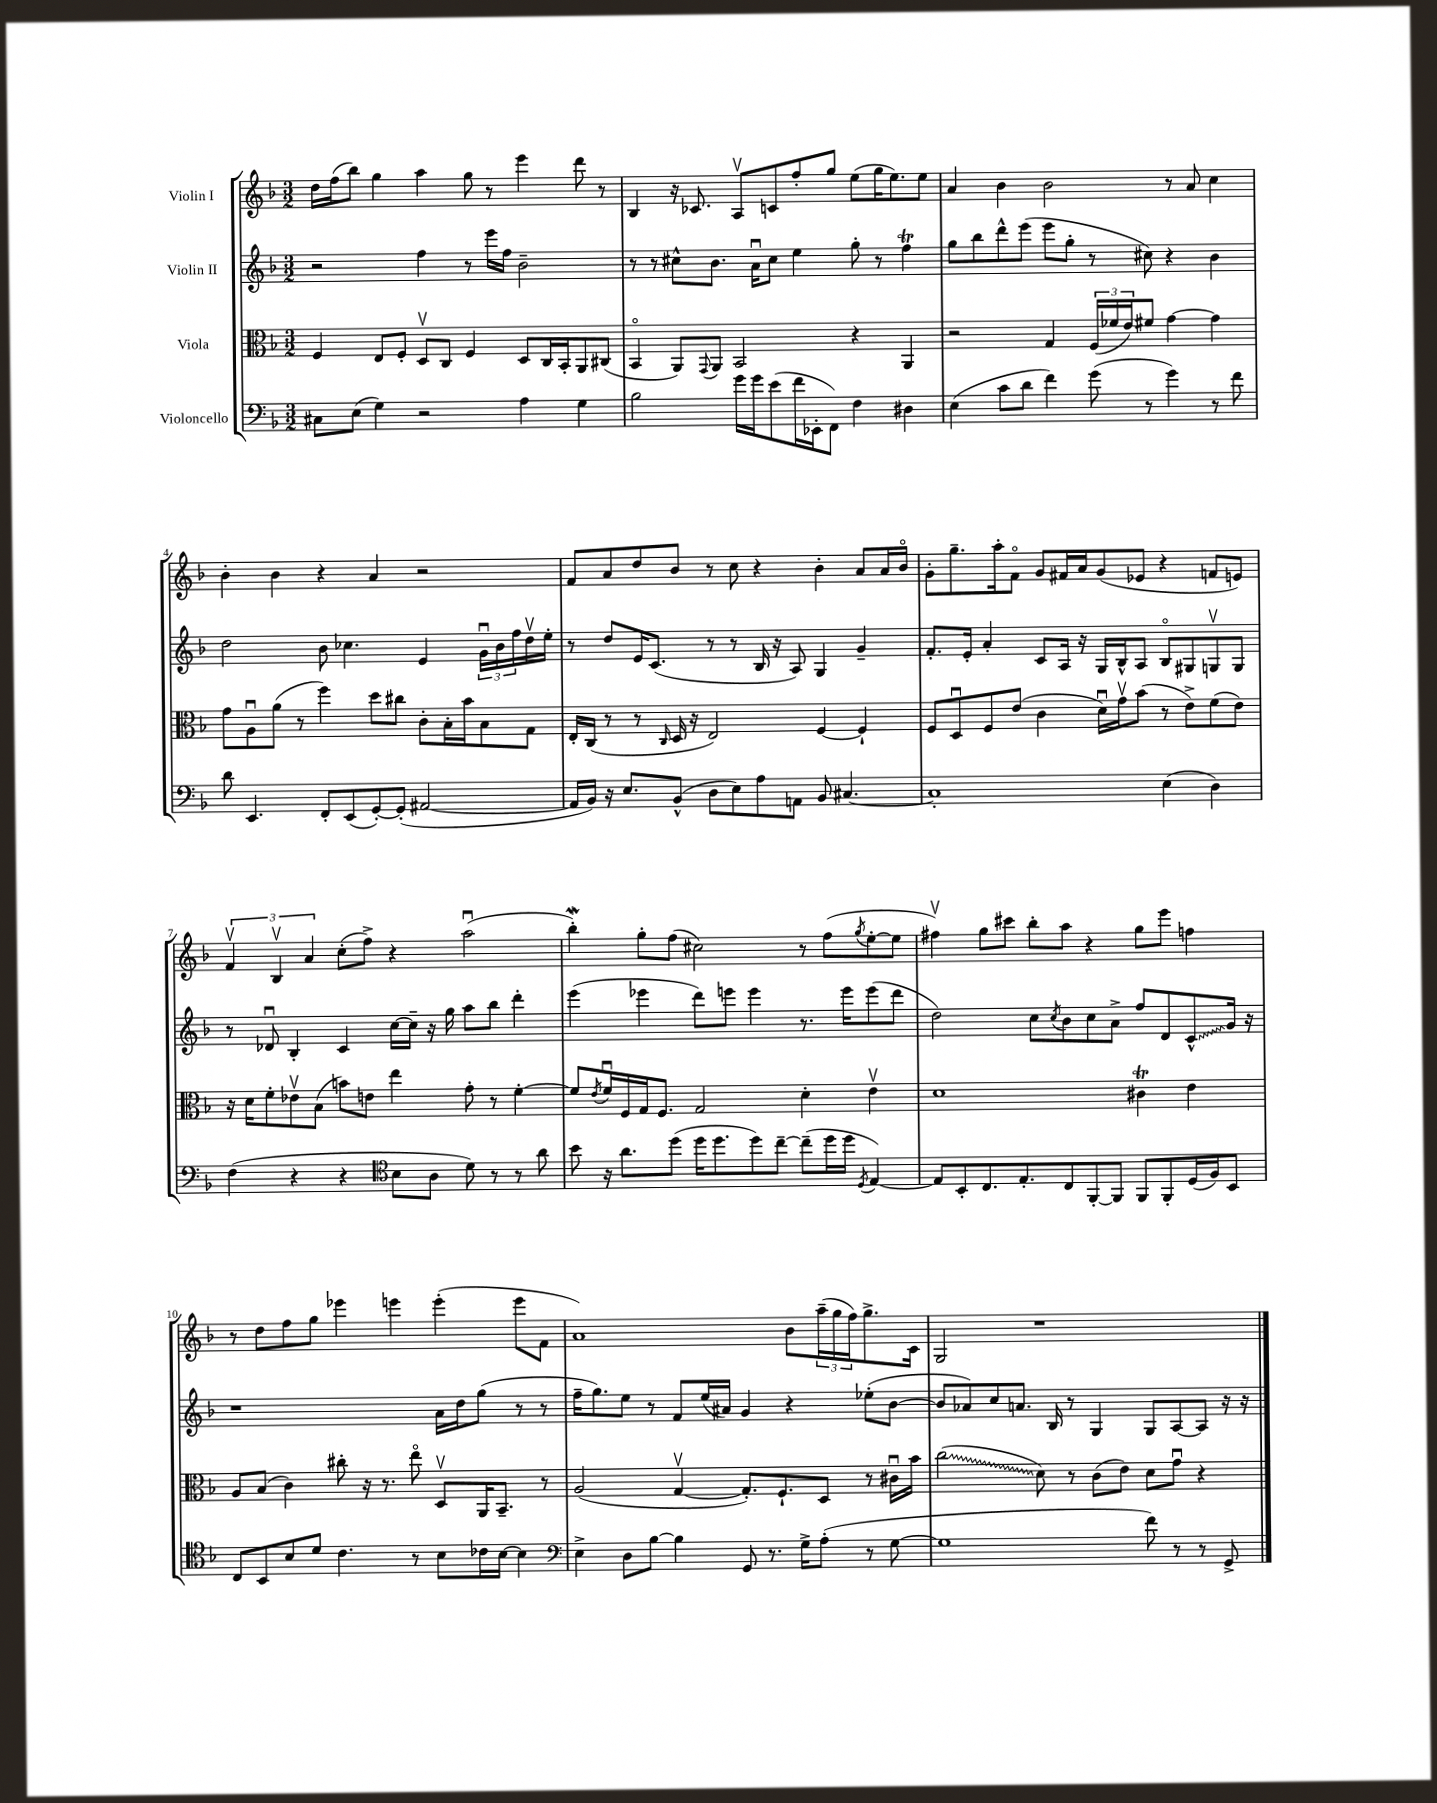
<<
\new StaffGroup <<
\new Staff = "s0" \with { instrumentName = "Violin I" } {
    \clef treble \key f \major \numericTimeSignature \time 3/2
    d''16 f''16( bes''8) g''4 a''4 g''8 r8 e'''4 d'''8 r8 |
    bes4 r16 ces'8. a8\upbow c'8 f''8-. g''8 e''8( g''16 e''8.) e''8 |
    a'4 bes'4 bes'2 r8 a'8 c''4 |
    bes'4-. bes'4 r4 a'4 r2 |
    f'8 a'8 d''8 bes'8 r8 c''8 r4 bes'4-. a'8 a'16 bes'16\flageolet |
    g'8-. g''8.-- a''16-. f'8\flageolet g'8 fis'16 a'16 g'8( ees'8 r4 f'8 e'8) |
    \tuplet 3/2 { f'4\upbow bes4\upbow a'4 } c''8-.( f''8->) r4 a''2\downbow( |
    bes''4-.\mordent) g''8-. f''8( cis''2) r8 f''8( \acciaccatura { g''8 } e''8~-. e''8 |
    fis''4\upbow) g''8 cis'''8 bes''8-. a''8 r4 g''8 e'''8 f''4 |
    r8 d''8 f''8 g''8 ees'''4 e'''4 e'''4-.( e'''8 f'8 |
    a'1) bes'8 \tuplet 3/2 { a''16--( g''16 f''16) } g''8.-> c'16 |
    g2 r1 \bar "|." |
}
\new Staff = "s1" \with { instrumentName = "Violin II" } {
    \clef treble \key f \major \numericTimeSignature \time 3/2
    r2 f''4 r8 e'''16 f''16 bes'2-- |
    r8 r8 cis''8-^ bes'8. a'16\downbow cis''8 e''4 g''8-. r8 f''4\trill |
    g''8 bes''8 d'''8-^ e'''8( e'''8 g''8-. r8 cis''8) r4 bes'4 |
    d''2 bes'8 ces''4. e'4 \tuplet 3/2 { g'16\downbow bes'16 f''16 } d''16\upbow e''16-. |
    r8 d''8 e'16 c'8.( r8 r8 bes16 r16 a8) g4 g'4-- |
    f'8.-. e'16-. a'4-. c'8 a16 r16 g16 bes16-^ a8 bes8\flageolet gis8 g8\upbow g8 |
    r8 des'8\downbow bes4-. c'4 c''16~ c''16-- r16 g''16 a''8 bes''8 d'''4-. |
    e'''4( ees'''4 d'''8) e'''8 e'''4 r8. e'''16 e'''8( d'''8 |
    d''2) c''8 \acciaccatura { c''8 } bes'8 c''8 a'8-> f''8 d'8 \once \override Glissando.style = #'zigzag c'8-^\glissando g'16 r16 |
    r1 a'16 d''16 g''8( r8 r8 |
    f''16-- g''8.) e''8 r8 f'8 e''16( ais'16) g'4 r4 ees''8-.( bes'8~ |
    bes'8 aes'8) c''8 a'8. bes16 r8 g4 g8 a8~ a8 r16 r16 \bar "|." |
}
\new Staff = "s2" \with { instrumentName = "Viola" } {
    \clef alto \key f \major \numericTimeSignature \time 3/2
    f4 e8 f8-. d8\upbow c8 f4 d8 c16 bes,16-. a,8 cis8( |
    bes,4\flageolet a,8) \appoggiatura { g,8 } a,8 bes,2 r4 a,4 |
    r2 g4 \tuplet 3/2 { f16( fes'16 e'16) } fis'8 g'4~ g'4 |
    g'8 a8\downbow a'8( r8 f''4) d''8 cis''8 c'8-. bes16-. bes'16 bes8 g8 |
    e16-. c16( r8 r8 \grace { c16 } d16 r16 e2) f4~ f4-! |
    f8 d8\downbow f8 e'8( c'4 d'16\downbow) g'16\upbow bes'8( r8 e'8->) f'8( e'8) |
    r16 d'16 f'8-. ees'8\upbow bes8( b'8) e'8 e''4 g'8-. r8 f'4~-. |
    f'8 \acciaccatura { e'8 } f'16\downbow f16 g16 f8. g2 d'4-. e'4\upbow |
    d'1 cis'4\trill e'4 |
    a8 bes8( c'4) cis''8-. r16 r8. e''8\flageolet d8\upbow a,16 bes,8.-- r8 |
    a2( g4~\upbow g8.-.) f8.-! d8 r8 cis'16\downbow bes'16 |
    \once \override Glissando.style = #'zigzag c''2\glissando( d'8) r8 c'8( e'8) d'8 g'8\downbow r4 \bar "|." |
}
\new Staff = "s3" \with { instrumentName = "Violoncello" } {
    \clef bass \key f \major \numericTimeSignature \time 3/2
    cis8 e8( g4) r2 a4 g4 |
    bes2 g'16 g'16 e'8( f'16 ees,16-. f,8) f4 dis4 |
    e4( c'8 d'8 f'4) g'8( r8 g'4) r8 f'8 |
    d'8 e,4. f,8-. e,8( g,8~-.) g,8-.( ais,2~ |
    ais,16 bes,16) r16 e8. bes,8-^( d8 e8) a8 a,8 bes,8 cis4.~ |
    cis1-. e4( d4) |
    f4( r4 r4 \clef tenor bes8 a8 d'8) r8 r8 a'8 |
    bes'8 r16 a'8. d''8( d''16 d''8. d''8) c''8~-- c''8--( d''16 d''16 \acciaccatura { d8 } e4~) |
    e8 bes,8-. c8. e8.-. c8 f,8~-. f,8 f,8 f,8-. d16( f16) bes,8 |
    c8 bes,8 bes8 d'8 c'4. r8 bes8 ces'16 bes16~ bes4 |
    \clef bass e4-> d8 bes8~ bes4 g,8 r8. g16-> a8-.( r8 g8~ |
    g1 f'8) r8 r8 g,8-> \bar "|." |
}
>>
>>
